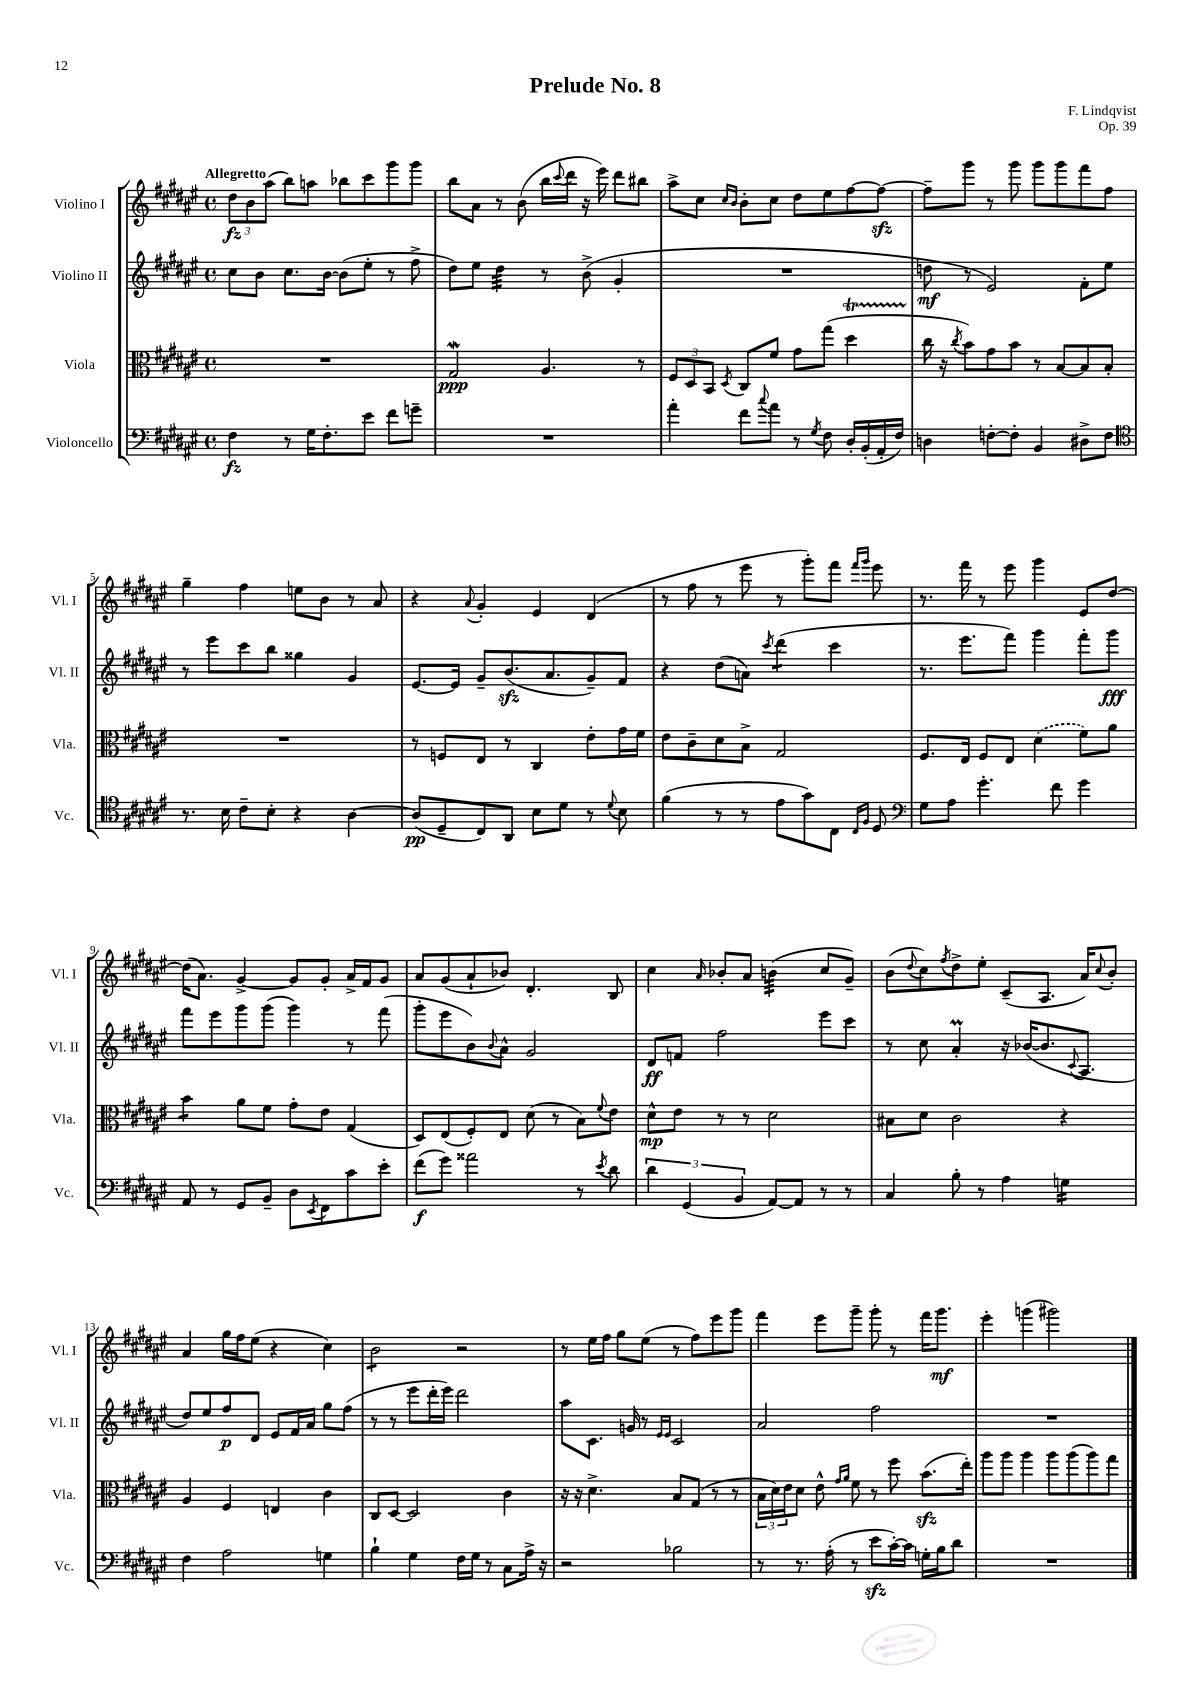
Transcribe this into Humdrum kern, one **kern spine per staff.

**kern	**kern	**kern	**kern
*staff4	*staff3	*staff2	*staff1
*clefF4	*clefC3	*clefG2	*clefG2
*k[f#c#g#d#a#e#]	*k[f#c#g#d#a#e#]	*k[f#c#g#d#a#e#]	*k[f#c#g#d#a#e#]
*M4/4	*M4/4	*M4/4	*M4/4
*met(c)	*met(c)	*met(c)	*met(c)
4F#	1r	8cc#	12dd#
.	.	.	12b
.	.	8b	.
.	.	.	(12aa#
8r	.	8.cc#	8bb)
16G#	.	.	8aa
8.F#'	.	[16b	.
.	.	(8b]	8bb-
8e#	.	8ee#'	8ccc#
8f#	.	8r	8ggg#
8g~	.	8ff#^	8ggg#
=	=	=	=
1r	2G#	8dd#)	8bb
.	.	8ee#	8a#
.	.	4dd#	8r
.	.	.	(8b
.	4.A#	8r	16bb
.	.	.	8qqccc#
.	.	.	16ddd#
.	.	(8b^	16r
.	.	.	16eee#)
.	.	4g#'	8ddd#
.	8r	.	8bb#
=	=	=	=
4a#'	12F#	1r	8aa#^
.	12D#	.	.
.	.	.	8cc#
.	12BB	.	.
.	.	.	16qqcc#
.	8qD#	.	16qqb
8f#	8C#	.	8b'
8qqcc#	.	.	.
8a#	8f#	.	8cc#
8r	8g#	.	8dd#
8qG#	.	.	.
8F#	(8gg#	.	8ee#
16D#'	4dd#	.	[8ff#
(16BB'	.	.	.
16AA#'	.	.	8ff#_
16F#)	.	.	.
=	=	=	=
4D	16cc#	8dd	8ff#~]
.	16r	.	.
.	8qcc#	.	.
.	8b)	8r	8ggg#
[8F'	8g#	2e#)	8r
8F']	8b	.	8ggg#
4BB	8r	.	8ggg#
.	[8B	.	8ggg#
8D#^	8B]	8f#'	8fff#
8F	8B'	8ee#	8ff#
=	=	=	=
*clefC4	*	*	*
8.r	1r	8r	4gg#~
.	.	8eee#	.
16B	.	.	.
8c#~	.	8ccc#	4ff#
8B'	.	8bb	.
4r	.	4gg##	8ee
.	.	.	8b
[4A#	.	4g#	8r
.	.	.	8a#
=	=	=	=
(8A#]	8r	[8.e#	4r
8D#~	8F	.	.
.	.	16e#]	.
.	.	.	8qqa#
8C#)	8E#	8g#~	4g#'
8AA#	8r	(8.b	.
8B	4C#	.	4e#
.	.	8.a#	.
8d#	.	.	.
8r	8e#'	8g#~)	(4d#
8qqd#	.	.	.
8B	16g#	8f#	.
.	16f#	.	.
=	=	=	=
(4f#	8e#	4r	8r
.	8c#~	.	8ff#
8r	8d#	(8dd#	8r
8r	8B^	8a)	8eee#
.	.	8qccc#	.
8e#	2G#	(4ddd#	8r
8g#)	.	.	8ggg#')
8C#	.	4ccc#	8fff#
16qqC#	.	.	16qqfff#
16qqF#	.	.	16qqggg#
8D#	.	.	8eee#
=	=	=	=
*clefF4	*	*	*
8G#	8.F#	8.r	8.r
8A#	.	.	.
.	16E#	8.eee#	16fff#
4.g#'	8F#	.	8r
.	8E#	8fff#)	8eee#
.	(4d#	4ggg#	4ggg#
8f#	.	.	.
4g#	8f#)	8fff#'	8e#
.	8a#	8ggg#	[8dd#
=	=	=	=
8AA#	4b	8fff#	(16dd#]
.	.	.	8.a#)
8r	.	8eee#	.
8GG#	8a#	8ggg#	[4g#^
8BB~	8f#	(8ggg#	.
8D#	8g#'	4ggg#)	8g#]
8qEE#	.	.	.
8FF#	8e#	.	8g#'
8c#	(4G#	8r	16a#^
.	.	.	16f#
8e#'	.	(8fff#	8g#
=	=	=	=
(8f#	8D#)	8ggg#'	8a#
8g#)	(8E#	8eee#	(8g#
2a##	8F#')	8b)	8a#`
.	.	8qqb	.
.	8E#	8a#^^	8b-)
.	(8d#	2g#	4.d#'
.	8r	.	.
8r	8B)	.	.
8qe#	8qqf#	.	.
8d#	8e#	.	8B
=	=	=	=
6d#	8d#^^	8d#	4cc#
.	8e#	8f	.
(6GG#	.	.	.
.	.	.	16qqa#
.	8r	2ff#	8b-'
6BB	.	.	.
.	8r	.	8a#
[8AA#)	2d#	.	(4b
8AA#]	.	.	.
8r	.	8eee#	8cc#
8r	.	8ccc#	8g#~)
=	=	=	=
4C#	8B#	8r	(8b
.	.	.	8qqdd#
.	8d#	8cc#	8cc#)
.	.	.	8qff#
8B'	2c#	4a#'	8dd#^
8r	.	.	8ee#'
4A#	.	16r	(8c#~
.	.	([16b-	.
.	.	8.b-]	8.A#
4G	4r	.	.
.	.	8qqc#	.
.	.	8.A#	16a#)
.	.	.	8qqcc#
.	.	.	8b'
=	=	=	=
4F#	4A#	8dd#)	4a#
.	.	8ee#	.
2A#	4F#	8ff#	16gg#
.	.	.	16ff#
.	.	8d#	(8ee#
.	4E	8e#	4r
.	.	16f#	.
.	.	16a#	.
4G	4c#	8gg#	4cc#)
.	.	(8ff#	.
=	=	=	=
4B`	8C#	8r	2b
.	[8D#	8r	.
4G#	2D#]	8eee#	.
.	.	16ddd#'	.
.	.	16eee#)	.
16F#	.	2ddd#	2r
16G#	.	.	.
8r	.	.	.
8C#	4c#	.	.
16A#^	.	.	.
16r	.	.	.
=	=	=	=
2r	16r	8aa#	8r
.	16r	.	.
.	4.d#^	8.c#	16ee#
.	.	.	16ff#
.	.	.	8gg#
.	.	16g	.
.	.	8r	(8ee#
.	.	16qqe#	.
.	.	16qqe#	.
2B-	8B	2c#	8r
.	(8G#	.	8ff#)
.	8r	.	8eee#
.	8r	.	8ggg#
=	=	=	=
8r	24B	2a#	4fff#
.	24d#)	.	.
.	24e#	.	.
8.r	8d#	.	.
.	8e#^^	.	8eee#
(16A#'	.	.	.
.	16qqg#	.	.
.	16qqa#	.	.
8r	8f#	.	8ggg#~
8e#	8r	2ff#	8ggg#'
[16c#')	8ff#	.	8r
16c#]	.	.	.
16G'	(8.b	.	16fff#
16B	.	.	8.ggg#
8d#	.	.	.
.	16ee#')	.	.
=	=	=	=
1r	8aa#	1r	4eee#'
.	8aa#	.	.
.	4aa#	.	(4ggg
.	8aa#	.	2ggg#)
.	(8aa#	.	.
.	8aa#)	.	.
.	8gg#	.	.
==	==	==	==
*-	*-	*-	*-
